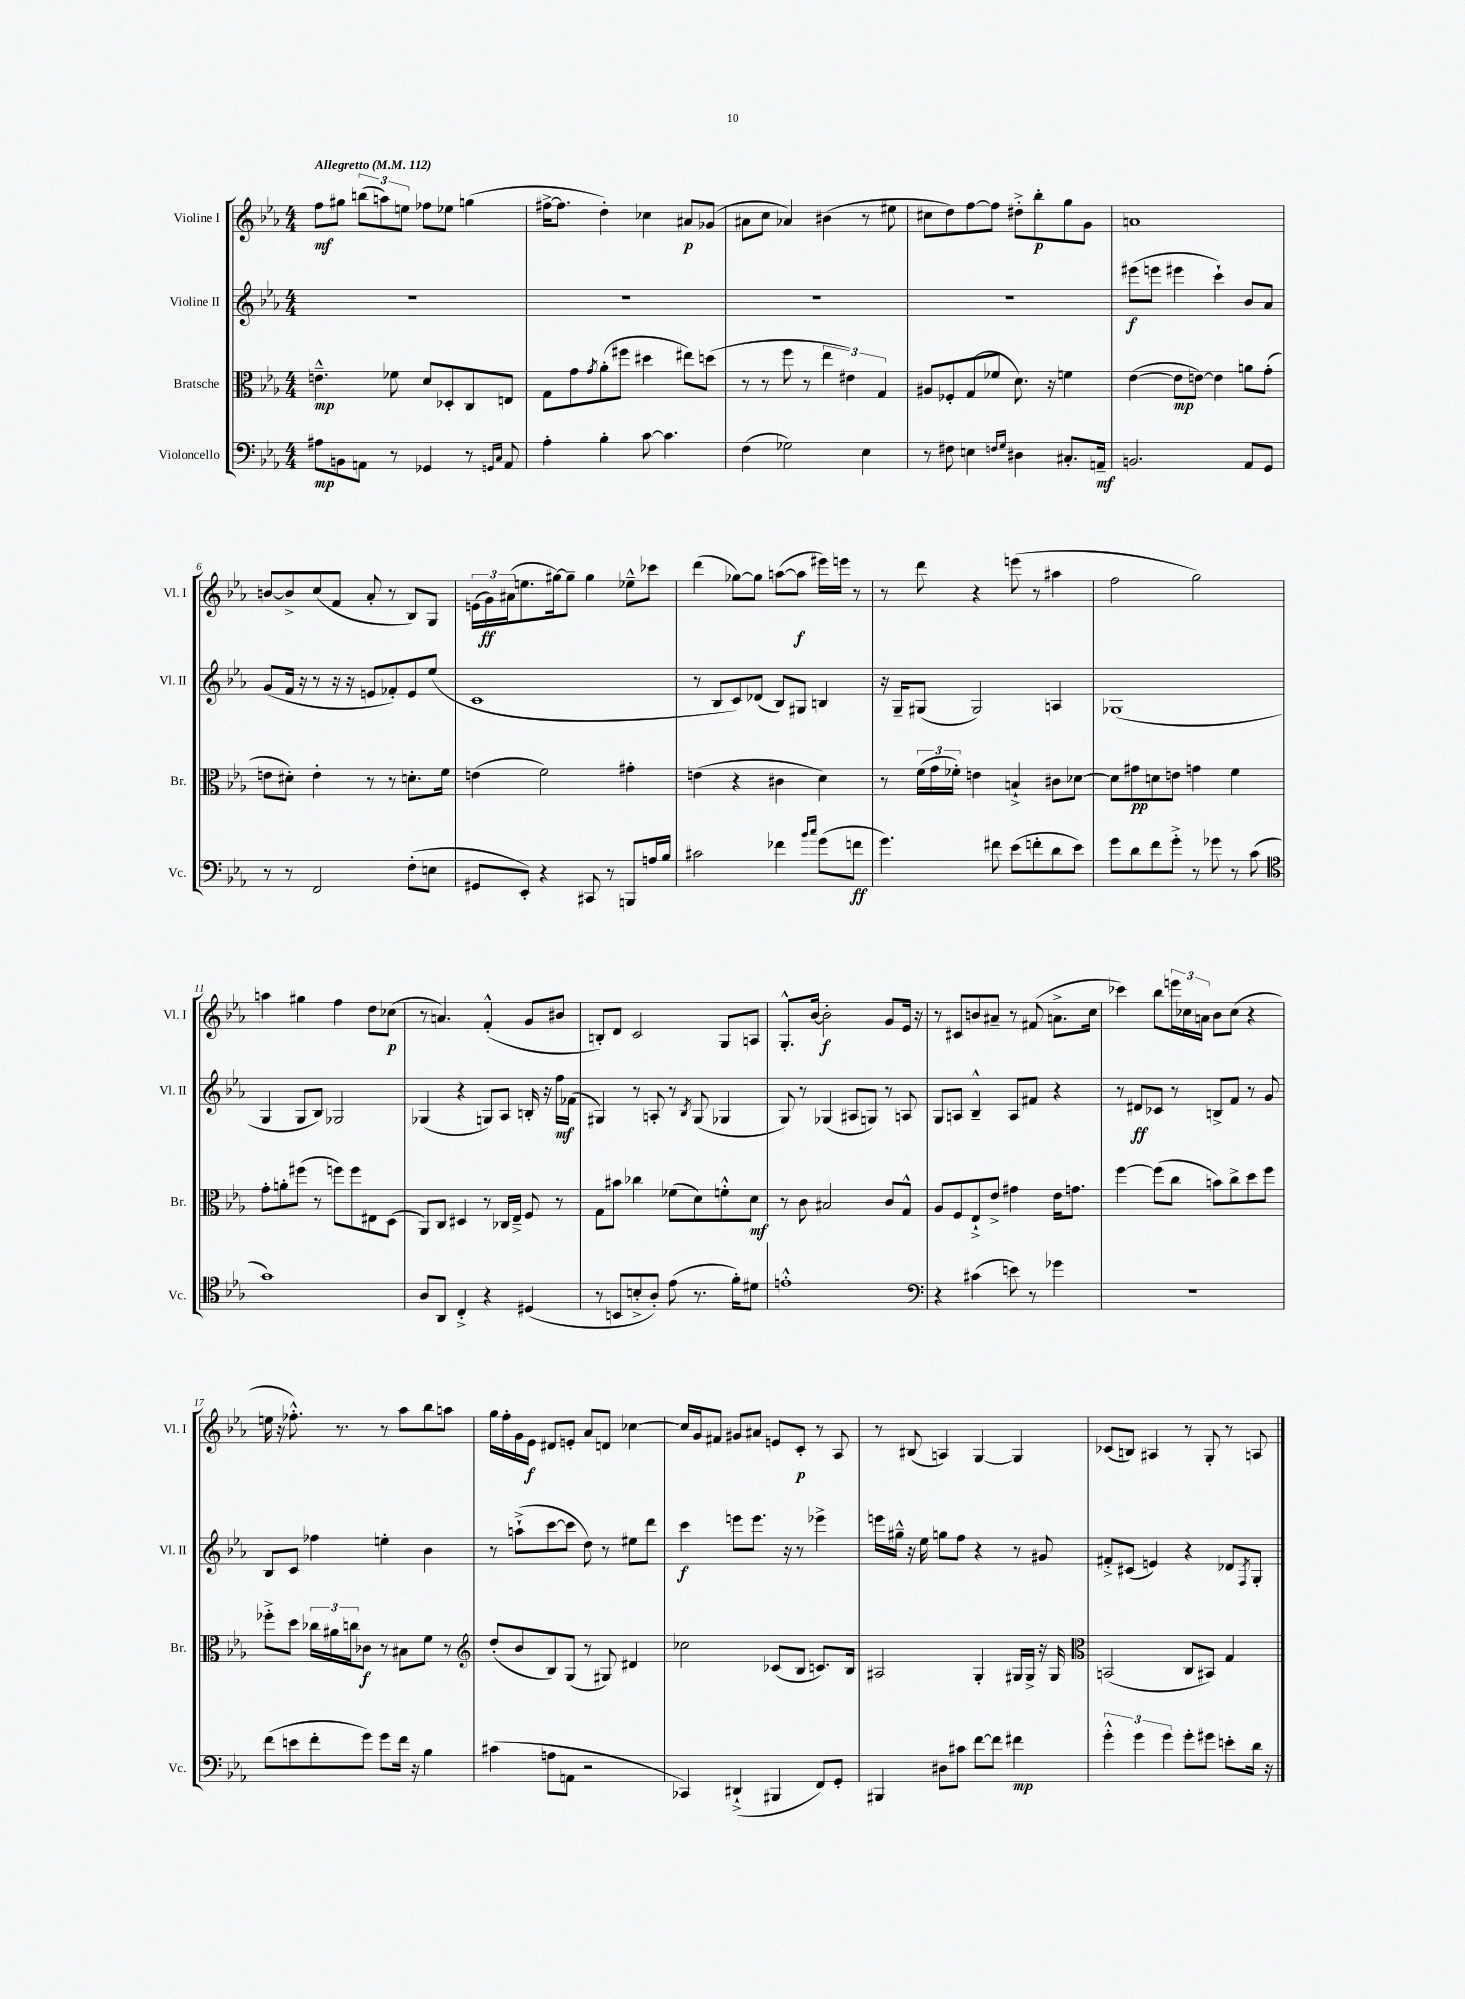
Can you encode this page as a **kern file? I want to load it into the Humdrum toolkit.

**kern	**kern	**kern	**kern
*staff4	*staff3	*staff2	*staff1
*clefF4	*clefC3	*clefG2	*clefG2
*k[b-e-a-]	*k[b-e-a-]	*k[b-e-a-]	*k[b-e-a-]
*M4/4	*M4/4	*M4/4	*M4/4
*MM112	*MM112	*MM112	*MM112
8A#\L	4.e~^^\	1r	8ff\L
8BB\	.	.	8gg#\J
8AA\J	.	.	(12bb\L
.	.	.	12aa\)
8r	8f-\	.	.
.	.	.	12ee\J
4GG-/	8d/L	.	8ff-\L
.	8D-'/	.	8ee-\J
8r	8C/	.	(4gg\
16qqGG/LL	.	.	.
16qqC/JJ	.	.	.
8AA/	8E/J	.	.
=	=	=	=
4A-'\	8G\L	1r	[16ff#^\LK
.	.	.	8.ff#\]J
.	8g\	.	.
.	8qg/	.	.
4B-'\	(8a-'\	.	4dd'\)
.	8ff#\J	.	.
[8c\	4dd#\	.	4cc-\
4.c\]	.	.	.
.	8ee#\L)	.	8a#/L
.	(8dd\J	.	(8g-/J
=	=	=	=
(4F\	8r	1r	8a#\L
.	8r	.	8cc\J
2G-\)	8ff\	.	4a-/)
.	8r	.	.
.	6ee-\	.	(4b#\
.	6e#\)	.	.
4E-\	.	.	8r
.	6G/	.	.
.	.	.	8ee#\
=	=	=	=
8r	8A#/L	1r	8cc#\L
8F#\	8F-'/	.	8dd\)
4E\	(8G/	.	[8ff\
.	8f-/J	.	8ff\]J
16qqF/LL	.	.	.
16qqG/JJ	.	.	.
4D#\	8.d\)	.	8dd#'^\L
.	.	.	8bb-'\
.	16r	.	.
8.C#'/L	4f\	.	8gg\
.	.	.	8g\J
16AA~/Jk	.	.	.
=	=	=	=
2.BB/	([4e-\	(8eee#\L	1a
.	.	8eee\J	.
.	8e-\]L	4eee#\	.
.	[8e\J)	.	.
.	4e\]	4ccc`\)	.
8AA-/L	8a\L	8b-/L	.
8GG/J	(8g'\J	8a-/J	.
=	=	=	=
8r	8e\L	(8g/L	[8b/L
8r	8d#'\J)	16f/Jk	8b^/]
.	.	16r	.
2FF/	4e'\	8r	(8cc/
.	.	16r	8f/J
.	.	16r	.
.	8r	8e/L	8a-'/
.	8r	8f-'/)	8r
(8F'\L	8.d'\L	8e/	8B-/L)
8E\J	.	(8ee-/J	8G/J
.	16f\Jk	.	.
=	=	=	=
8GG#/L	(4e\	1c	(24e\LL
.	.	.	24g\)
.	.	.	(24a#\J
8EE-'/J)	.	.	8.ee\
4r	2f\)	.	.
.	.	.	[16gg#\k)
.	.	.	8gg#~\]J
8CC#/	.	.	4gg#\
8r	.	.	.
8BBB/L	4g#'\	.	8ee-~^^\L
16A/L	.	.	8ccc-\J
16B-/JJ	.	.	.
=	=	=	=
2c#\	(4e\	8r	(4ddd\
.	.	8B-/L	.
.	4r	8c/)	[8gg-\L)
.	.	(8d-/J	8gg-\]J
4f-\	4c#\	8B-/L)	([8aa\L
.	.	8G#/J	8aa\]J
16qqb-/LL	.	.	.
16qqcc/JJ	.	.	.
(8g\L	4d\)	4B/	16eee#\LL)
.	.	.	16eee\JJ
8f\J	.	.	8r
=	=	=	=
4.g\)	8r	16r	8r
.	.	16G~/LK	.
.	(24f\LL	(8G#/J	8ddd\
.	24g\	.	.
.	24f-'\JJ)	.	.
.	4e\	2G#/)	4r
8f#\	.	.	.
(8e-\L	4B`^/	.	(8eee\
8f'\	.	.	8r
8d\	8c#\L	4A/	4aa#\
8e-\J)	[8d-\J	.	.
=	=	=	=
8g\L	8d-\]L	(1G-	2ff\
8d\	8g#\	.	.
8f\	8d\	.	.
8g'^\J	8e\J	.	.
8r	4g\	.	2gg\)
8g-\	.	.	.
8r	4f\	.	.
(8c\	.	.	.
=	=	=	=
*clefC4	*	*	*
1g)	8g'\L	4G/	4aa\
.	8a'\	.	.
.	(8ff#\J	8G/L	4gg#\
.	8r	8B-/J)	.
.	8ff\L)	2G-/	4ff\
.	8ff\	.	.
.	8E#\	.	8dd\L
.	(8D\J	.	(8cc-\J
=	=	=	=
8A-/L	8AA-/L)	(4G-/	8r
8AA-/J	8C/J	.	4.a/)
4C'^/	4D#/	4r	.
4r	8r	8G/L)	(4f'^^/
.	16C-/LL	8A-/J	.
.	16E-~^/JJ	.	.
(4D#/	8F/	16B'/	8g/L
.	.	16r	.
.	8r	16ff\LL	8b#/J
.	.	(16f-\JJ	.
=	=	=	=
8r	8G\L	4G#/)	8B'/L)
8BB/L	8b#\J	.	8d/J
8B'^/	4cc-\	8r	2c/
8A-'/J)	.	8A'/	.
(8e-\	(8f-\L	8r	.
.	.	8qB-/	.
8.r	8d\)	(8G#/	.
.	8f'^^\	4G-/	8G/L
16f'\LK)	.	.	.
8d#\J	8d\J	.	8A/J
=	=	=	=
1e'^^	8r	8G/)	8.G'^^/L
.	8c\	8r	.
.	.	.	[16b-/Jk
.	2B#/	(4G-/	2b-'\]
.	.	8A#/L	.
.	.	8G/J)	.
.	8c/L	8r	8g/L
.	8G^^/J	8A/	16e-/Jk
.	.	.	16r
=	=	=	=
*clefF4	*	*	*
4r	8A-/L	8G/L	8r
.	8F/	8A/J	8c#/L
(4c#\	8E-`^/	4B-~^^/	8b/
.	8e-^/J	.	8a#~/J
8e\)	4g#\	8A/L	8r
8r	.	8f#/J	(8f#/
4g-\	16e-\LK	4r	8.a^\L
.	8.g\J	.	.
.	.	.	16cc\Jk
=	=	=	=
1r	[4ff\	8r	4ccc-\)
.	.	8d#/L	.
.	(8ff\]L	8c-/J	8bb-\L
.	8cc\J	8r	24eee\L
.	.	.	24cc-\
.	.	.	24a\JJ
.	8b\L)	8B^/L	8b-\L
.	8cc^\	8f/J	(8cc-\J
.	8dd\	8r	4r
.	8ff\J	8g/	.
=	=	=	=
(8f\L	8ff-'^\L	8B-/L	16ee\
.	.	.	16r
8e\	8dd\J	8c/J	8.ff-'^^\)
8f'\	24cc-\LL	4ff-\	.
.	24a#\	.	.
.	.	.	8.r
.	24cc\J	.	.
8g\J)	8c-\J	.	.
8g\L	8r	4ee'\	8r
16f\Jk	8B#\L	.	8aa-\L
16r	.	.	.
4B-\	8f\J	4b-\	8bb-\
.	8r	.	8aa\J
=	=	=	=
*	*clefG2	*	*
(4c#\	(8dd'/L	8r	16gg\LL
.	.	.	16ff'\
.	8b-/	(8aa`^\L	16g\
.	.	.	16e-\JJ
8A\L	8B-/)	[8ccc\	8d#/L
8AA\J	(8G/J	8ccc\]J	8e'/J
2r	8r	8dd\)	8a-/L
.	8G#/)	8r	8d/J
.	4d#/	8ee#\L	[4cc-\
.	.	8ddd\J	.
=	=	=	=
4CC-/)	2cc-\	4ccc\	16cc-/]LL
.	.	.	16g/J
.	.	.	8f#/J
(4DD#`^/	.	8eee\L	8g#/L
.	.	8.eee\J	8a#/J
4BBB#/	(8c-/L	.	8e/L
.	.	16r	.
.	8B-/J	8r	8c'/J
8FF/L)	8.c/L)	4eee-^\	8r
8GG'/J	.	.	8A-/
.	16B-/Jk	.	.
=	=	=	=
4BBB#/	2A#/	16eee\LL	8r
.	.	16gg#~^^\JJ	.
.	.	16r	(8B#/
.	.	16ee-\	.
8D#\L	.	8gg\L	4A/)
8c#\J	.	8ff\J	.
[8f\L	4G'/	4r	[4G/
8f\]J	.	.	.
4f#\	16G#/LL	8r	4G/]
.	16G#^/JJ	.	.
.	16r	8g#/	.
.	16G#/	.	.
=	=	=	=
*	*clefC3	*	*
6g'^^\	(2BB/	8f#'^/L	(8c-/L
.	.	(8c#/J	8B/J)
6g\	.	.	.
.	.	4e/)	4A#/
6g\	.	.	.
8g'\L	8C/L	4r	8r
8g#\J	8BB#/J)	.	8G'/
8e'\L	4G/	8d-/L	8r
.	.	8qF/	.
16d\Jk	.	8G'/J	8A/
16r	.	.	.
==	==	==	==
*-	*-	*-	*-
